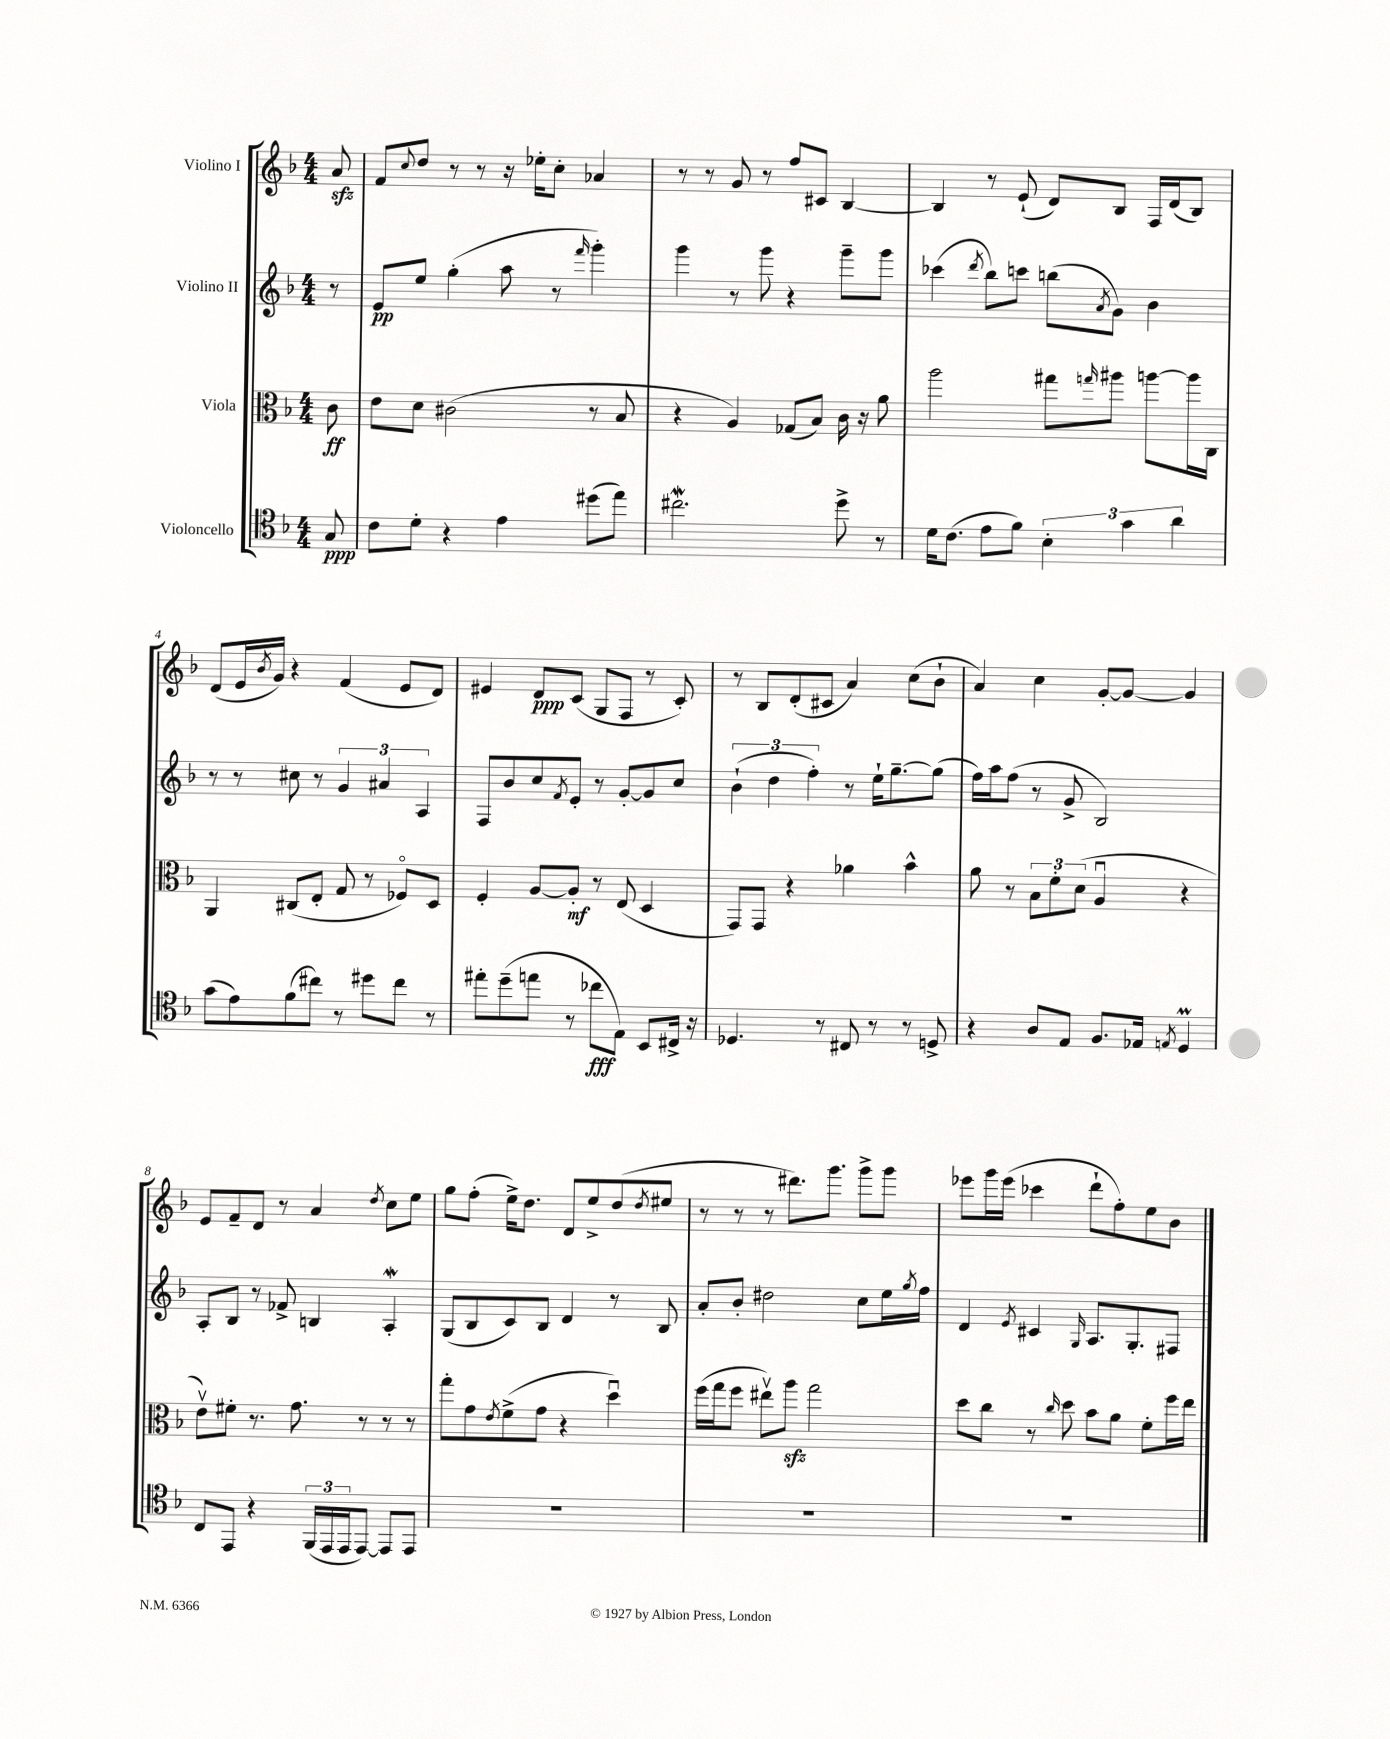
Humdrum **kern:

**kern	**kern	**kern	**kern
*staff4	*staff3	*staff2	*staff1
*clefC4	*clefC3	*clefG2	*clefG2
*k[b-]	*k[b-]	*k[b-]	*k[b-]
*M4/4	*M4/4	*M4/4	*M4/4
8G	8c	8r	8a
=	=	=	=
8c	8e	8e	8f
.	.	.	8qqcc
8d'	8d	8ee	8dd
4r	(2c#	(4gg'	8r
.	.	.	8r
4e	.	8aa	16r
.	.	.	16ee-'
.	.	8r	8cc'
.	.	16qqfff	.
(8dd#	8r	4ggg')	4a-
8ee)	8B-	.	.
=	=	=	=
2.cc#	4r	4ggg	8r
.	.	.	8r
.	4A)	8r	8g
.	.	8ggg	8r
.	(8G-	4r	8ff
.	8B-)	.	8c#
8dd^	16c	8ggg~	[4B-
.	16r	.	.
8r	8a	8ggg	.
=	=	=	=
16d	2aa	(4ccc-	4B-]
(8.c	.	.	.
.	.	8qddd	.
8e	.	8bb-)	8r
8f)	.	8ccc	(8e`
6B-'	8gg#	(8bb	8d)
.	16qqgg	8qa	.
.	8aa#	8g)	8B-
6g	.	.	.
.	[8aa	4b-	16F
.	.	.	(16d
6a	.	.	.
.	16aa]	.	8B-)
.	16C	.	.
=	=	=	=
(8g	4AA	8r	(8d
8e)	.	8r	16e
.	.	.	8qb-
.	.	.	16g)
(8f	(8C#	8cc#	4r
8cc#)	8E'	8r	.
8r	8G	6g	(4f
8dd#	8r	.	.
.	.	6a#	.
8cc#	8F-o)	.	8e
.	.	6A	.
8r	8D	.	8d)
=	=	=	=
8ee#'	4F'	8F	4e#
(8dd~	.	8b-	.
8ee	[8A	8cc	8d
.	.	8qf	.
8r	8A']	8e'	(8c
8cc-	8r	8r	8G
8E)	(8E	[8g'	8F
8BB-	4D	8g]	8r
16C#^	.	8cc	8c')
16r	.	.	.
=	=	=	=
4.D-	8GG)	(6b-`	8r
.	8GG	.	8B-
.	.	6dd	.
.	4r	.	(8d'
.	.	6ff')	.
8r	.	.	8c#
8C#	4a-	8r	4a)
8r	.	16ee`	.
.	.	[8.gg~	.
8r	4b-^^	.	(8cc
8D^	.	(8gg]	8b-`
=	=	=	=
4r	8a	16ff)	4a)
.	.	16aa	.
.	8r	(8ff	.
8A	12B-	8r	4cc
.	12f'	.	.
8E	.	8g^	.
.	(12d	.	.
8.F	4Au	2B-)	[8g'
.	.	.	8g_
16E-	.	.	.
8qE	.	.	.
4D	4r	.	4g]
=	=	=	=
8C	8ev)	8A'	8e
8EE	8f#'	8B-	8f~
4r	8.r	8r	8d
.	.	8f-^	8r
.	8.g	.	.
(24FF	.	4B	4a
24EE	.	.	.
24EE	.	.	.
[8EE)	8r	.	.
.	.	.	8qdd
8EE]	8r	4A'	8cc
8EE	8r	.	8ee
=	=	=	=
1r	8gg'	(8G	8gg
.	8g	8B-	(8ff'
.	8qe	.	.
.	(8f^	8c)	16ee^)
.	.	.	8.dd
.	8g	8B-	.
.	4r	4d	8d
.	.	.	8ee^
.	4ddu)	8r	(8dd
.	.	.	8qdd
.	.	8B-	8ee#
=	=	=	=
1r	(16ff	8a'	8r
.	16gg	.	.
.	8ff	8b-'	8r
.	8ee#v)	2dd#	8r
.	8aa	.	8.ddd#)
.	2gg	.	.
.	.	.	8.ggg
.	.	8cc	8ggg^
.	.	16ee	8ggg
.	.	8qgg	.
.	.	16ff	.
=	=	=	=
1r	8dd	4d	8eee-
.	8cc	.	16ggg
.	.	.	(16eee-
.	.	8qe	.
.	8r	4c#	4ccc-
.	16qqcc	.	.
.	8dd	.	.
.	.	16qqG	.
.	8b-	8.A	8ddd`
.	8a	.	8ff')
.	.	8.G'	.
.	8f'	.	8ee
.	16ff	8F#	8b-
.	16ee	.	.
==	==	==	==
*-	*-	*-	*-
